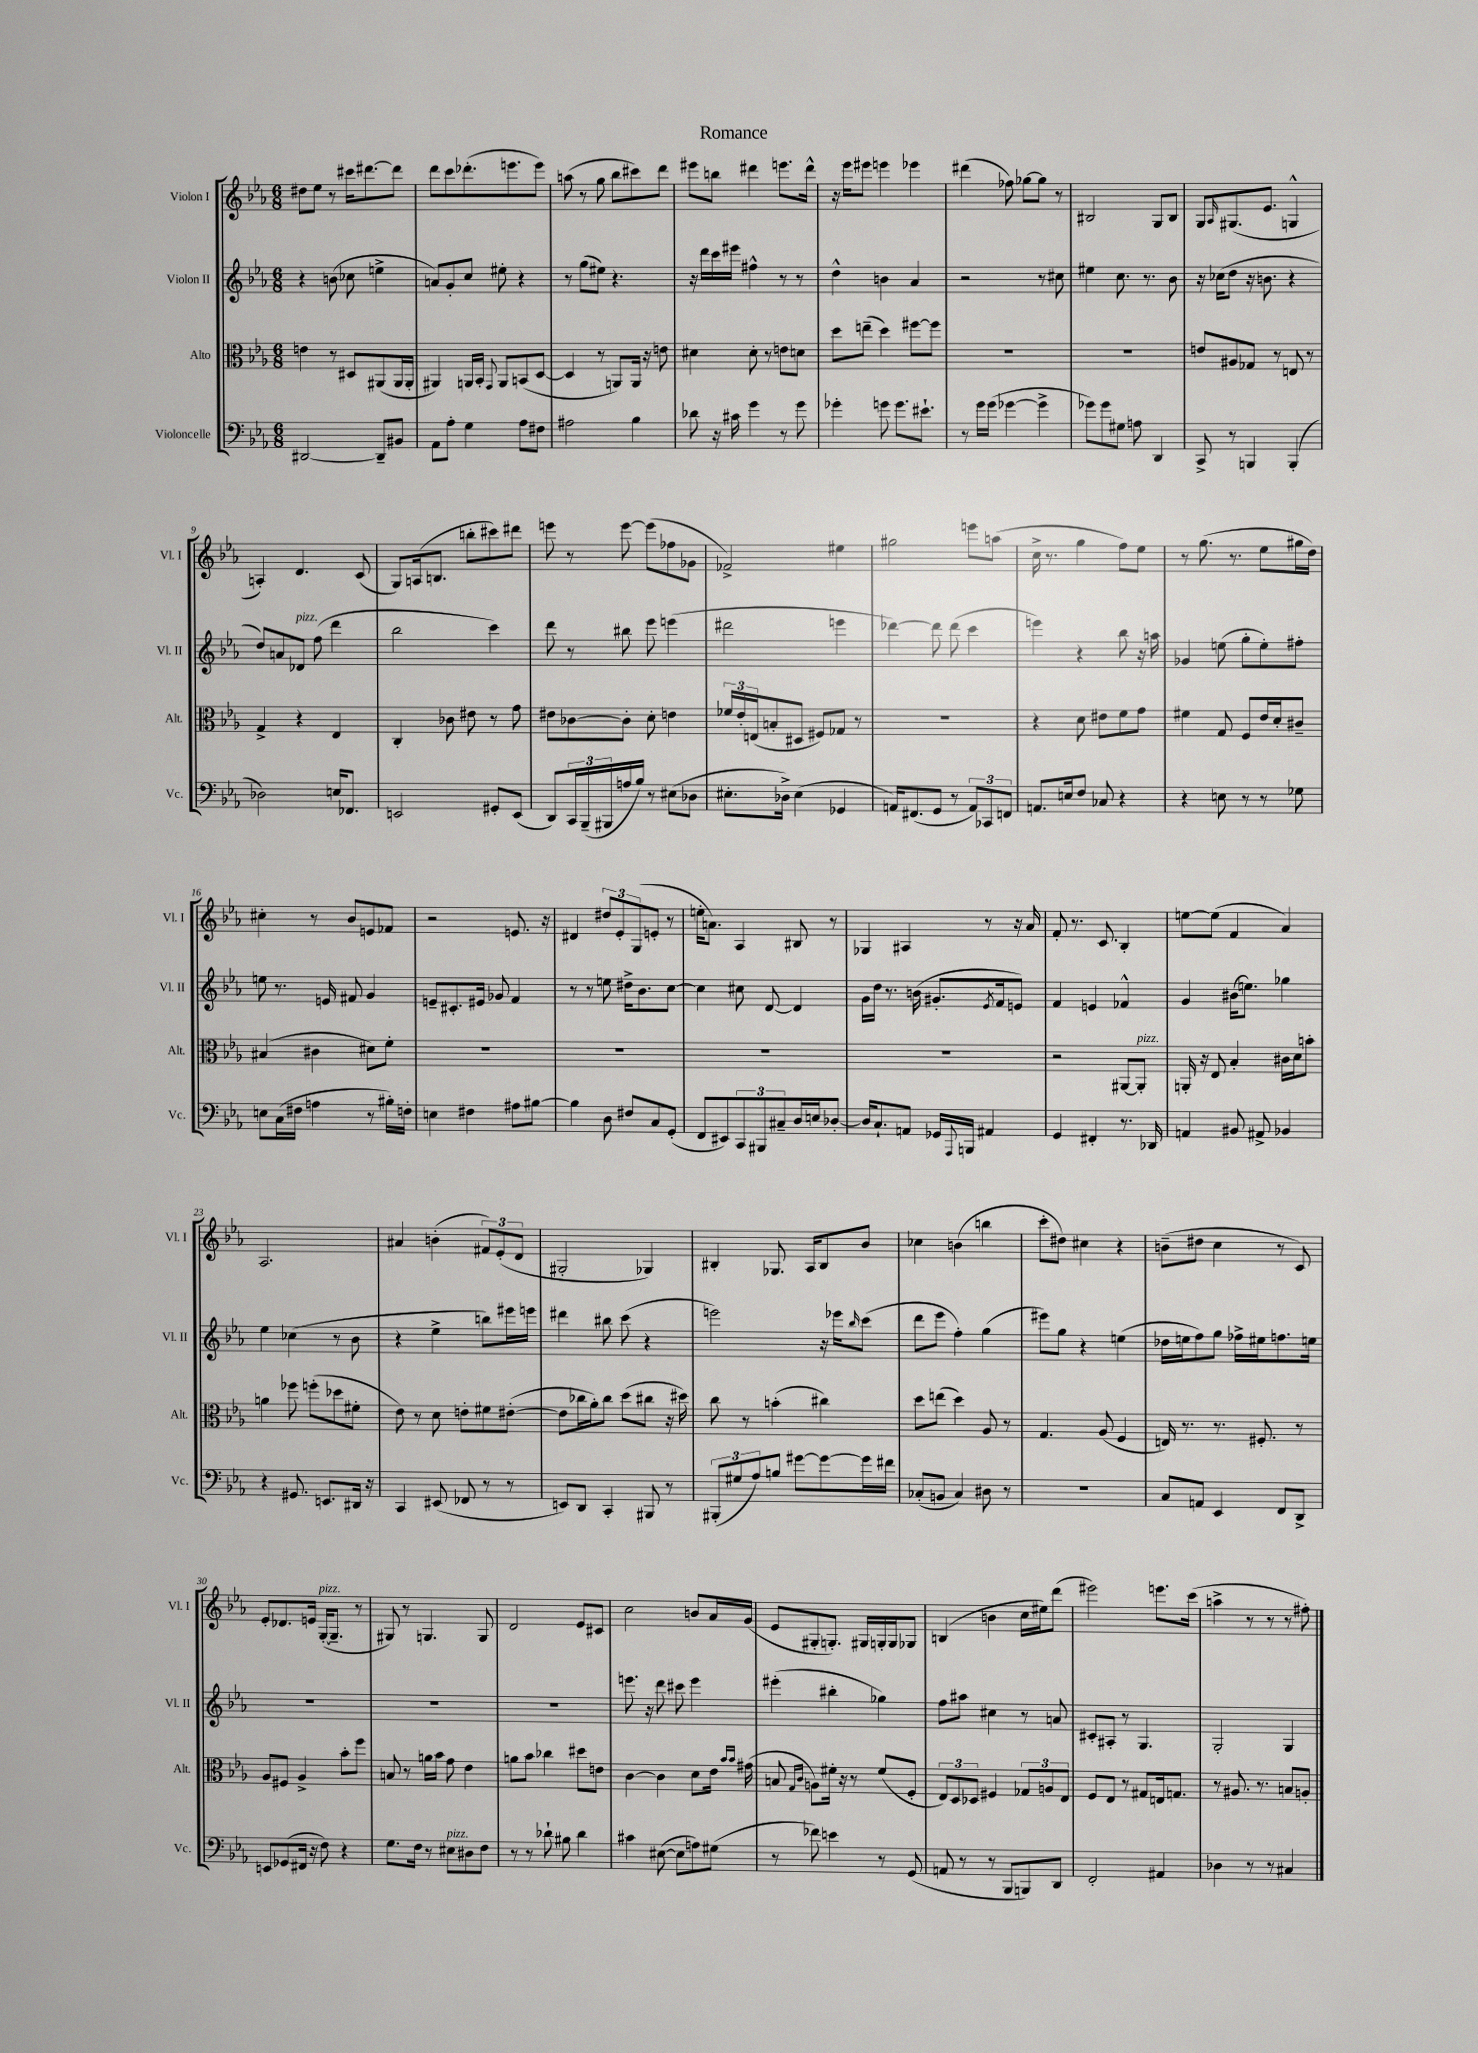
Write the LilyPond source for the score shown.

\header { title = "Romance" }
<<
\new StaffGroup <<
\new Staff = "s0" \with { instrumentName = "Violon I" shortInstrumentName = "Vl. I" } {
    \clef treble \key ees \major \numericTimeSignature \time 6/8
    dis''8 ees''8 r8 cis'''16 dis'''8.~ dis'''8 |
    d'''8 c'''8 des'''8.-.( e'''8. e'''8) |
    a''8( r8 g''8 bes''8 cis'''8) d'''8 |
    eis'''8 b''8 dis'''4 e'''8. dis'''16-^ |
    r16 ees'''16 eis'''8 e'''4 ees'''4 |
    dis'''4( fes''8) ges''8~ ges''8 r8 |
    bis2 g8 bis8 |
    g8 \grace { aes16 } gis8.( ees'8. g4-^ |
    a4-.) d'4. c'8( |
    g8) a16( b8. b''8-. cis'''8) dis'''8 |
    e'''8 r8 e'''8~ e'''8( fes''8 ges'8 |
    fes'2->) eis''4 |
    gis''2 e'''8 a''8( |
    c''16-> r8. g''4 f''8) ees''8 |
    r8 g''8.( r8. ees''8 gis''16 d''16) |
    cis''4-. r8 bes'8 e'8 fes'8 |
    r2 e'8. r16 |
    dis'4 \tuplet 3/2 { dis''8 ees'8-. g8( } e'8-. r8 |
    e''16-. a'8.) aes4 bis8 r8 |
    ges4 ais4 r8 r16 aes'16 |
    f'8-. r8. c'8. bes4-. |
    e''8~ e''8( f'4 aes'4) |
    aes2. |
    ais'4 b'4-.( \tuplet 3/2 { fis'8) ees'8-.( d'8 } |
    gis2-. ges4) |
    bis4-. ges8. aes16 bis8 bes'8 |
    ces''4 b'4( b''4 |
    c'''8-. dis''8) cis''4 r4 |
    b'8--( dis''8 c''4 r8 c'8) |
    ees'8-. des'8. e'16 g16~-.^\markup { \italic "pizz." }( g8.-- r8 |
    gis8) r8 g4. g8 |
    d'2 ees'8 cis'8 |
    c''2 b'8 aes'16 g'16( |
    ees'8 gis8-. g8.-.) gis16 g16-. g16 ges8 |
    b4( b'4 c''16 eis''16) d'''8( |
    eis'''2) e'''8. c'''16( |
    a''4-> r8 r8 r8 fis''8-.) \bar "|." |
}
\new Staff = "s1" \with { instrumentName = "Violon II" shortInstrumentName = "Vl. II" } {
    \clef treble \key ees \major \numericTimeSignature \time 6/8
    r4 b'8( ces''8 e''4-> |
    a'8) g'8-. c''8 eis''8-. r4 |
    r8 g''8( eis''8) r4. |
    r16 d'''16 c'''16 eis'''16 fis''4-^ r8 r8 |
    d''4-^ b'4 aes'4 |
    r2 r8 cis''8 |
    eis''4 c''8. r8. bes'8 |
    r16 ces''16( d''8 r16 b'8. r4 |
    d''8) a'8 des'8^\markup { \italic "pizz." } f''8( d'''4 |
    bes''2 c'''4) |
    d'''8 r8 bis''8 ees'''8 e'''4( |
    dis'''2 e'''4 |
    des'''4~) des'''8 des'''8( c'''4 |
    e'''4) r4 bes''8 r16 a''16 |
    ges'4 e''8( g''8-. e''8-.) fis''8-. |
    e''8 r8. e'16 fis'8 g'4 |
    e'8-- cis'8.-. eis'16 ges'8 f'4 |
    r8 r8 e''8 dis''16-> bes'8. c''8~ |
    c''4 cis''8 d'8~ d'4 |
    g'16 d''16 r8. b'16( gis'8.-. \acciaccatura { ees'8 } f'16 e'8) |
    f'4 e'4 fes'4-^ |
    g'4 bis'16( e''8.) ges''4 |
    ees''4 ces''4( r8 bes'8 |
    r4 ees''4-> b''8) eis'''16 e'''16 |
    dis'''4 bis''8 c'''8( r4 |
    e'''2) r16 ees'''16 \grace { bes''16 } c'''8( |
    d'''8 ees'''8 f''4-.) g''4( |
    eis'''8) g''8 r4 e''4( |
    des''16 e''16 f''8) g''8 fes''16-> eis''16 f''8. e''16 |
    R2. |
    R2. |
    R2. |
    e'''8. r16 d'''8 cis'''8 e'''4 |
    eis'''4-.( bis''4-. ges''4) |
    f''8 ais''8 cis''4 r8 a'8 |
    cis'8-. ais8-. r8 g4. |
    g2-. g4 \bar "|." |
}
\new Staff = "s2" \with { instrumentName = "Alto" shortInstrumentName = "Alt." } {
    \clef alto \key ees \major \numericTimeSignature \time 6/8
    e'4 r8 dis8 ais,8( ais,16 ais,16-. |
    ais,4) a,16 bes,16-. \appoggiatura { g,8 } a,8 b,8( d8~ |
    d4 r8 a,8) a,16 r16 e'8 |
    dis'4 dis'8-. r8 e'8 d'8 |
    d''8 e''8--( d''4) fis''8~ fis''8 |
    R2. |
    R2. |
    e'8 ais8 ges8 r8 e8 r8 |
    g4-> r4 ees4 |
    c4-. ces'8 eis'8 r8 g'8 |
    eis'8 ces'8~ ces'8-. d'8-. e'4 |
    \tuplet 3/2 { fes'16 ees'16-. e16( } b8-. dis8 fis8) ges8 r8 |
    R2. |
    r4 d'8 eis'8 f'8 g'8 |
    fis'4 g8 f8 ees'16 d'16-. cis'8-- |
    bis4( cis'4 dis'8) f'8-. |
    R2. |
    R2. |
    R2. |
    R2. |
    r2 ais,8~ ais,8-.^\markup { \italic "pizz." } |
    a,16-. r16 ees8 bes4-. cis'16 d'16 b'8-. |
    a'4 fes''8 f''8-.( des''8 fis'8-. |
    ees'8) r8 d'8 e'8-. fis'8 eis'8~-.( |
    eis'8 ces''16 aes'16-.) ces''8 d''8( cis''8 r16 dis''16) |
    c''8 r8 b'4-.( cis''4) |
    d''8 e''8( d''4) aes8 r8 |
    g4. aes8( f4 |
    e16) r8. r8. fis8.-. r8 |
    aes8 fis8 aes4-> bes'8-. f''8 |
    b8 r8 a'16 bes'16 g'8 ees'4 |
    a'8 bes'8 ces''4 dis''8 e'8 |
    c'4~ c'4 d'8 ees'16 \grace { bes'16 bes'16 } gis'16( |
    b8 \grace { g16 c'16 } a8) fis'16-. r16 r8 fis'8( f8-. |
    \tuplet 3/2 { ees8) d8 des8 } fis4 \tuplet 3/2 { ges8 a8 ees8 } |
    f8 ees8 r8 gis8 e16 g8. |
    r8 ais8. r8. b8 a8-. \bar "|." |
}
\new Staff = "s3" \with { instrumentName = "Violoncelle" shortInstrumentName = "Vc." } {
    \clef bass \key ees \major \numericTimeSignature \time 6/8
    dis,2~ dis,8-- bis,8 |
    aes,8 aes8-. g4 aes8 fis8 |
    ais2 bes4 |
    des'8 r16 cis'16 g'4 r8 g'8 |
    ges'4-. g'8 g'8. eis'8.-! |
    r8 g'16 g'16( ges'4~ ges'4-> |
    ges'8) ges'8 gis8 a8 d,4 |
    c,8-> r8 b,,4 b,,4-.( |
    des2) e16 fes,8. |
    e,2 gis,8-. e,8( |
    d,8) \tuplet 3/2 { c,16 bes,,16--( bis,,16 } a16 bes16) r8 eis8( des8 |
    eis8.-. des16->) eis4( ges,4 |
    a,16) fis,8.( g,8 r8 \tuplet 3/2 { a,8) ces,8 f,8 } |
    a,8. e16 f8 ces8 r4 |
    r4 e8 r8 r8 ges8 |
    e8 c16( fis16 a4 r8 bis16-.) f16-. |
    e4 fis4 ais8 bis8~ |
    bis4 d8 fis8 c8 g,8-.( |
    f,8 eis,8) \tuplet 3/2 { c,8 bis,,8 cis8-- } d16 e16 des8~-. |
    des16 c8.-! a,8 ges,16 \appoggiatura { aes,,8 } b,,16 ais,4 |
    g,4 fis,4-. r8. des,16 |
    a,4 bis,8 ais,8-> bes,4 |
    r4 gis,8. e,8. dis,16 r16 |
    c,4 eis,8( fes,8 r8 r8 |
    e,8) d,8 c,4-. bis,,8 r8 |
    \tuplet 3/2 { bis,,8-.( gis8 aes8) } b8 gis'8~ gis'8~ gis'16 fis'16 |
    ces8-.( b,8 ces4) dis8 r8 |
    R2. |
    c8 a,8 ees,4 f,8 d,8-> |
    e,8 ges,8( fis,16 r16 f8) r4 |
    g8. f16 r8 eis8^\markup { \italic "pizz." } dis8 f8 |
    r8 r8 des'8-! bis8 des'4 |
    cis'4 eis8~( eis8 a8) gis8( |
    r8 fes'8) e'4 r8 g,8( |
    a,8 r8 r8 bes,,8 b,,8) d,8 |
    f,2-. ais,4 |
    des4 r8 r8 cis4 \bar "|." |
}
>>
>>
